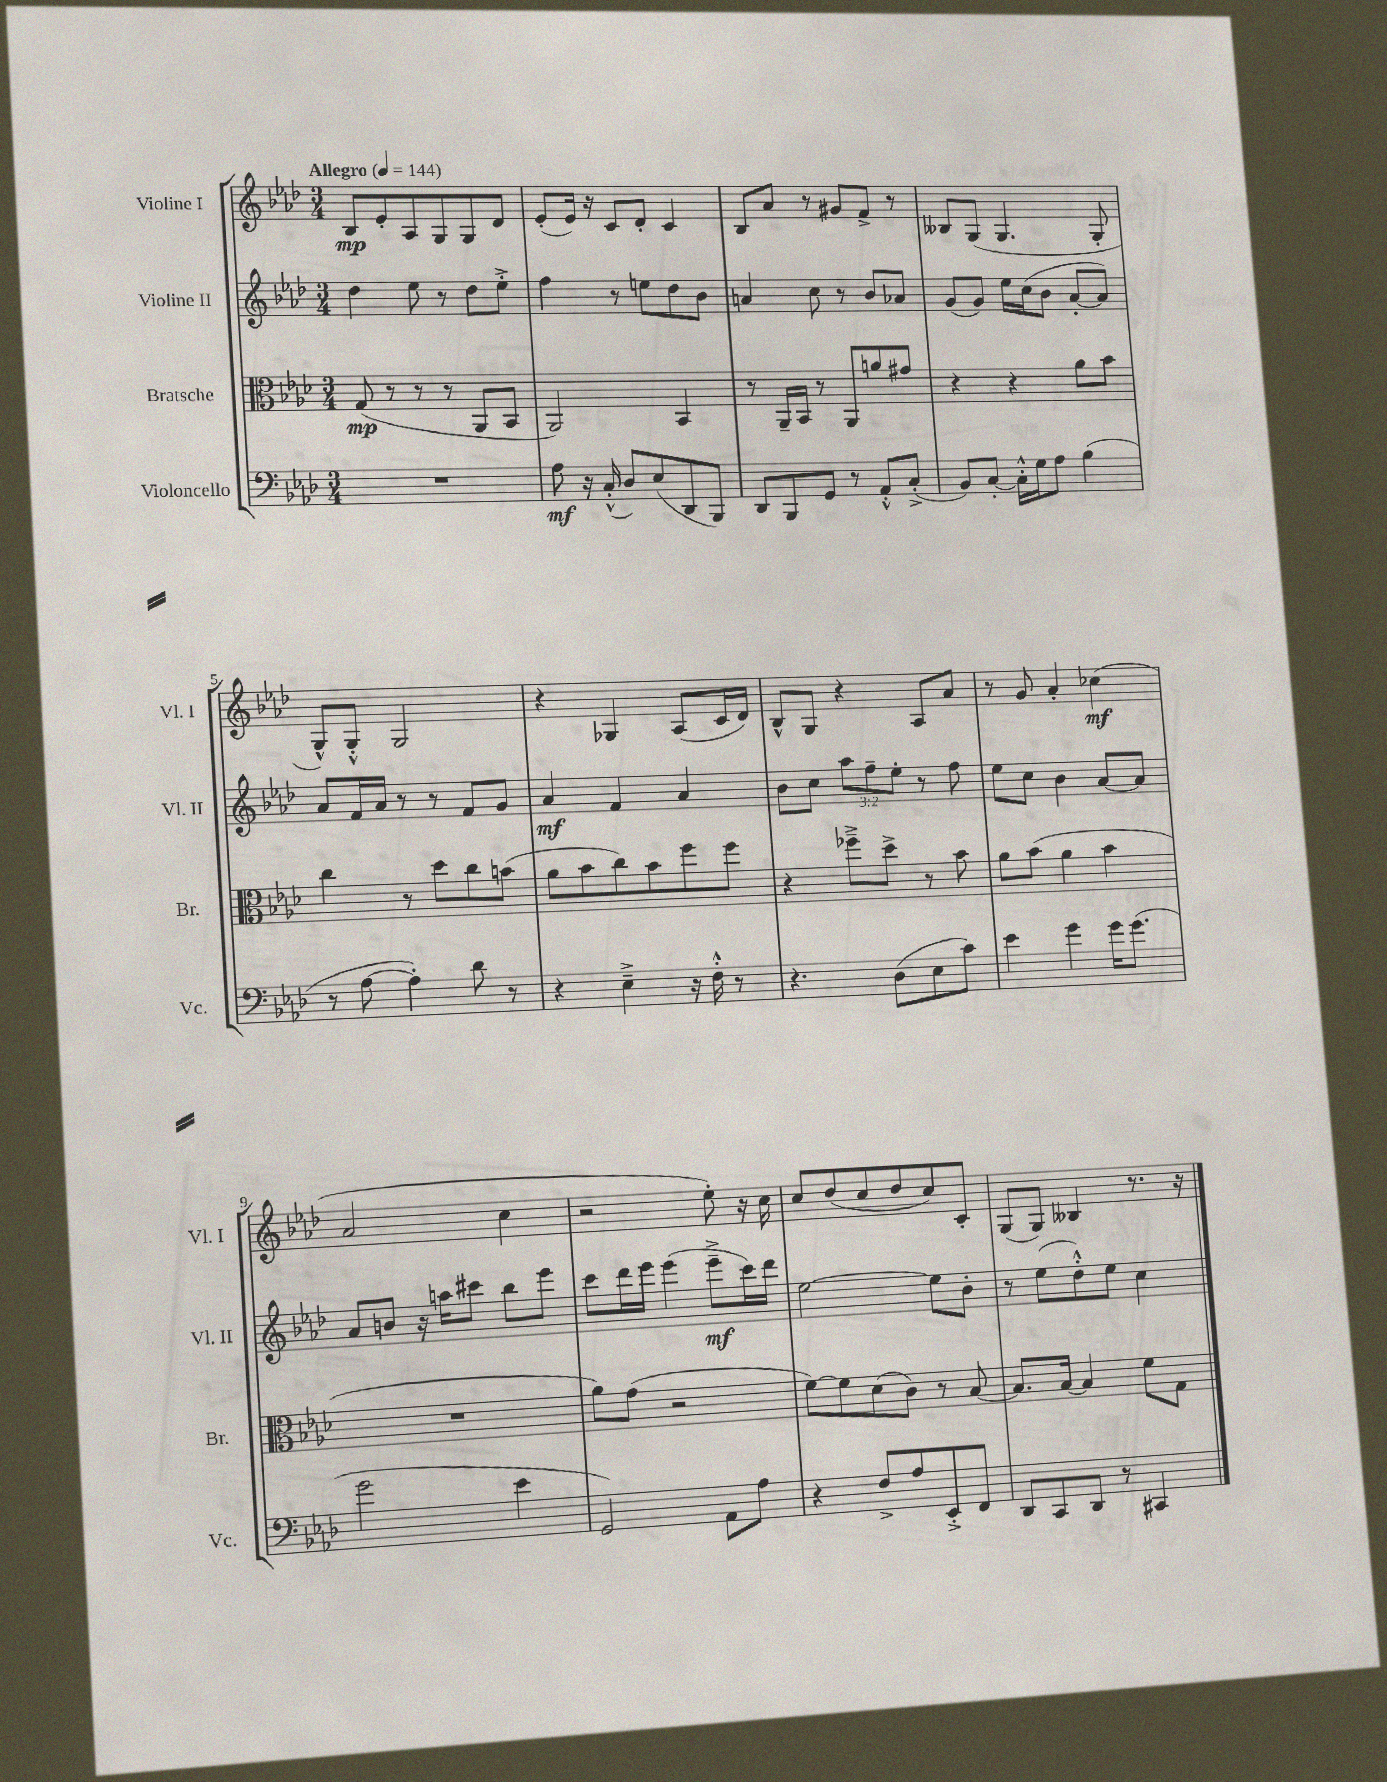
<<
\new StaffGroup <<
\new Staff = "s0" \with { instrumentName = "Violine I" shortInstrumentName = "Vl. I" } {
    \clef treble \key aes \major \numericTimeSignature \time 3/4 \tempo "Allegro" 4 = 144
    bes8\mp ees'8-. aes8 g8 g8 des'8 |
    ees'8-.( ees'16) r16 c'8 des'8-. c'4 |
    bes8 aes'8 r8 gis'8 f'8-> r8 |
    beses8 g8( g4. g8-. |
    g8-^) g8-.-^ g2 |
    r4 ges4 aes8( c'16 des'16) |
    bes8-^ g8 r4 aes8 aes'8 |
    r8 g'8 aes'4-. ces''4\mf( |
    aes'2 c''4 |
    r2 ees''8-.) r16 c''16 |
    c''8 des''8( c''8 des''8 c''8) c'8-. |
    g8( g8) beses4 r8. r16 \bar "|." |
}
\new Staff = "s1" \with { instrumentName = "Violine II" shortInstrumentName = "Vl. II" } {
    \clef treble \key aes \major \numericTimeSignature \time 3/4 \override Staff.TupletNumber.text = #tuplet-number::calc-fraction-text
    des''4 ees''8 r8 des''8 ees''8-.-> |
    f''4 r8 e''8 des''8 bes'8 |
    a'4 c''8 r8 bes'8 aes'8 |
    g'8( g'8) ees''16 c''16( bes'8 aes'8~-. aes'8) |
    aes'8 f'16 aes'16 r8 r8 f'8 g'8 |
    aes'4\mf f'4 aes'4 |
    bes'8 c''8 \tuplet 3/2 { aes''8 f''8-- ees''8-. } r8 f''8 |
    ees''8 c''8 bes'4 aes'8~ aes'8 |
    aes'8 b'8 r16 a''16 cis'''8 bes''8 ees'''8 |
    c'''8 des'''16 ees'''16 ees'''4( ees'''8--->\mf c'''16) des'''16 |
    ees''2~ ees''8 bes'8-. |
    r8 ees''8( des''8-.-^) ees''8 c''4 \bar "|." |
}
\new Staff = "s2" \with { instrumentName = "Bratsche" shortInstrumentName = "Br." } {
    \clef alto \key aes \major \numericTimeSignature \time 3/4
    g8\mp( r8 r8 r8 aes,8 bes,8 |
    aes,2) bes,4 |
    r8 aes,16-- bes,16 r8 aes,8 a'8 gis'8 |
    r4 r4 aes'8 bes'8 |
    c''4 r8 des''8 c''8 b'8( |
    aes'8 bes'8 c''8) bes'8 f''8 f''8 |
    r4 fes''8---> des''8-> r8 bes'8 |
    aes'8 bes'8( aes'4 bes'4 |
    R2. |
    aes'8) g'8( r2 |
    f'8~) f'8 des'8( c'8) r8 bes8~ |
    bes8. bes16~ bes4 f'8 g8 \bar "|." |
}
\new Staff = "s3" \with { instrumentName = "Violoncello" shortInstrumentName = "Vc." } {
    \clef bass \key aes \major \numericTimeSignature \time 3/4
    R2. |
    aes8\mf r16 c16-.-^( des8) ees8( des,8 bes,,8) |
    des,8 bes,,8 g,8 r8 aes,8-.-^ c8-.->( |
    bes,8) c8~-. c16-.-^ g16 aes8 bes4( |
    r8 aes8~ aes4-.) des'8 r8 |
    r4 ees4---> r16 f16-.-^ r8 |
    r4. des8( ees8 c'8) |
    ees'4 g'4 g'16 g'8.( |
    g'2 ees'4 |
    g,2) aes,8 aes8 |
    r4 f8-> aes8 ees,8-.-> f,8 |
    des,8 c,8 des,8 r8 cis,4 \bar "|." |
}
>>
>>
